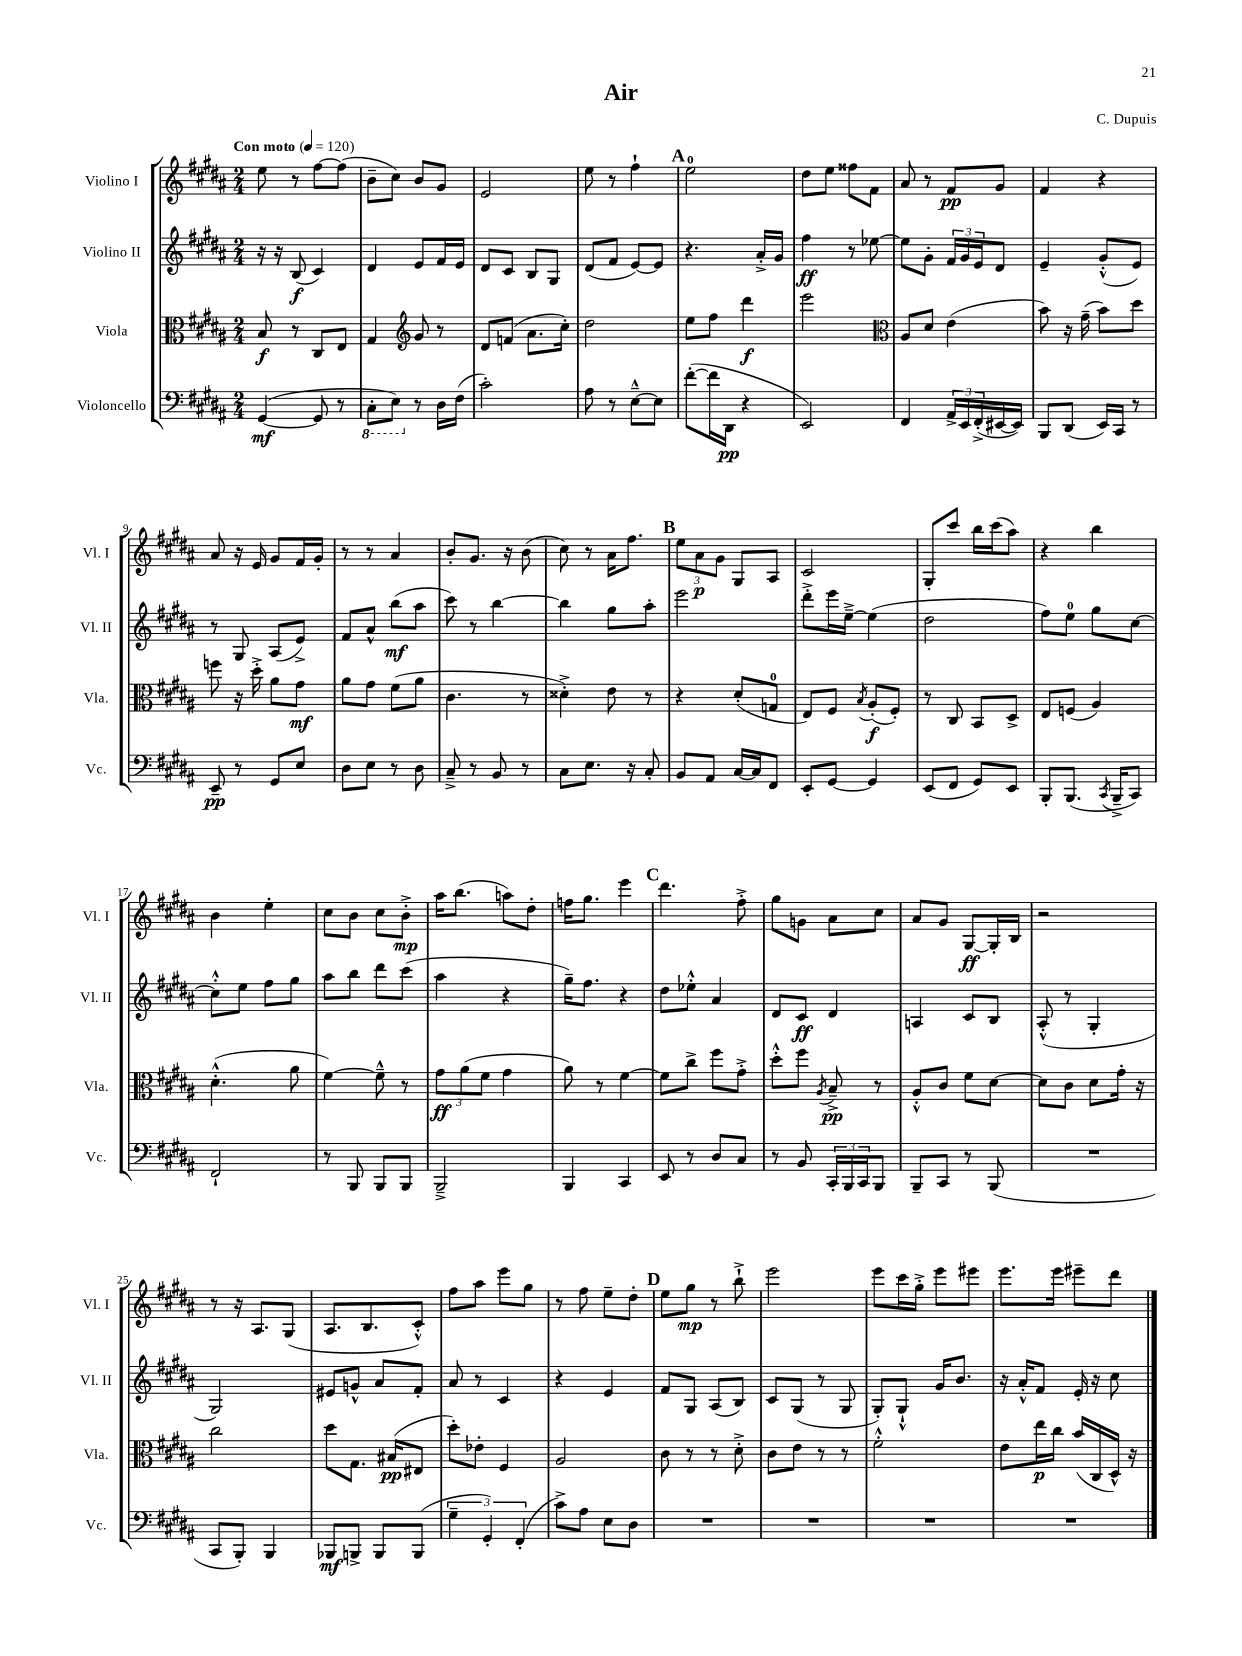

**kern	**kern	**kern	**kern
*staff4	*staff3	*staff2	*staff1
*clefF4	*clefC3	*clefG2	*clefG2
*k[f#c#g#d#a#]	*k[f#c#g#d#a#]	*k[f#c#g#d#a#]	*k[f#c#g#d#a#]
*M2/4	*M2/4	*M2/4	*M2/4
*MM120	*MM120	*MM120	*MM120
([4GG#/	8B/	16r	8ee\
.	.	16r	.
.	8r	(8B/	8r
8GG#/]	8C#/L	4c#/)	[8ff#\L
8r	8E/J	.	(8ff#\]J
=	=	=	=
8CC#'\L	4G#/	4d#/	8b~\L
8EE\J)	.	.	8cc#\J)
*	*clefG2	*	*
8r	8g#/	8e/L	8b/L
16D#\LL	8r	16f#/L	8g#/J
(16F#\JJ	.	16e/JJ	.
=	=	=	=
2c#'\)	8d#/L	8d#/L	2e/
.	(8f/J	8c#/J	.
.	8.a#\L	8B/L	.
.	.	8G#/J	.
.	16cc#'\Jk)	.	.
=	=	=	=
8A#\	2dd#\	(8d#/L	8ee\
8r	.	8f#/J	8r
[8E~^^\L	.	[8e/L)	4ff#`\
8E\]J	.	8e/]J	.
=	=	=	=
([8f#'\L	8ee\L	4.r	2ee\
16f#\]L	8ff#\J	.	.
16DD#\JJ	.	.	.
4r	4ddd#\	.	.
.	.	16a#'^/LL	.
.	.	16g#/JJ	.
=	=	=	=
2EE/)	2eee\	4ff#\	8dd#\L
.	.	.	8ee\J
.	.	8r	8ff##\L
.	.	[8ee-\	8f#\J
=	=	=	=
*	*clefC3	*	*
4FF#/	8A#/L	8ee-\]L	8a#/
.	8d#/J	8g#'\J	8r
24AA#^/LL	(4e\	24f#/LL	8f#/L
24EE/	.	24g#/	.
(24FF#'^/	.	24e/J	.
[16EE#/	.	8d#/J	8g#/J
16EE#/]JJ)	.	.	.
=	=	=	=
8BBB/L	8b\)	4e~/	4f#/
(8DD#/J	16r	.	.
.	(16g#~\	.	.
16EE/LL)	8b\L)	(8g#'^^/L	4r
16CC#/JJ	.	.	.
8r	8dd#\J	8e/J)	.
=	=	=	=
8EE~/	8ff\	8r	8a#/
8r	16r	8G#/	16r
.	16dd#'^\	.	16e/
8GG#/L	8a#\L	(8A#/L	8g#/L
8E/J	8g#\J	8e^/J)	16f#/L
.	.	.	16g#'/JJ
=	=	=	=
8D#\L	8a#\L	8f#/L	8r
8E\J	8g#\J	8a#^^/J	8r
8r	(8f#\L	(8bb\L	4a#/
8D#\	8a#\J	8aa#\J	.
=	=	=	=
8C#~^/	4.c#\	8ccc#\)	8b'/L
8r	.	8r	8.g#/J
8BB/	.	[4bb\	.
.	.	.	16r
8r	8r	.	(8b\
=	=	=	=
8C#\L	4d##'^\)	4bb\]	8cc#\)
8.E\J	.	.	8r
.	8e\	8gg#\L	16a#\LK
16r	.	.	8.ff#\J
8C#'/	8r	8aa#'\J	.
=	=	=	=
8BB/L	4r	2eee\	12ee\L
.	.	.	12a#\
8AA#/J	.	.	.
.	.	.	12g#\J
[16C#/LL	(8d#'/L	.	8G#/L
16C#/]J	.	.	.
8FF#/J	8G/J	.	8A#/J
=	=	=	=
8EE'/L	8E/L)	8ddd#'^\L	2c#/
[8GG#/J	8F#/J	16eee\L	.
.	.	[16ee~^\JJ	.
.	8qB/	.	.
4GG#/]	(8A#'/L	(4ee\]	.
.	8F#'/J)	.	.
=	=	=	=
(8EE/L	8r	2dd#\	8G#'/L
8FF#/J	8C#/	.	8ccc#/J
8GG#/L)	8BB/L	.	16bb\LL
.	.	.	(16ccc#\J
8EE/J	8D#^/J	.	8aa#\J)
=	=	=	=
8BBB'/L	8E/L	8ff#\L)	4r
(8.BBB/J	(8F/J	8ee\J	.
.	4A#/)	8gg#\L	4bb\
8qCC#/	.	.	.
16BBB~^/LK	.	.	.
8CC#/J)	.	[8cc#\J	.
=	=	=	=
2FF#`/	(4.d#'^^\	8cc#'^^\]L	4b\
.	.	8ee\J	.
.	.	8ff#\L	4ee'\
.	8a#\	8gg#\J	.
=	=	=	=
8r	[4f#\)	8aa#\L	8cc#\L
8BBB/	.	8bb\J	8b\J
8BBB/L	8f#~^^\]	8ddd#\L	8cc#\L
8BBB/J	8r	(8ccc#\J	8b'^\J
=	=	=	=
2BBB~^/	12g#\L	4aa#\	16aa#\LK
.	.	.	(8.bb\J
.	(12a#\	.	.
.	12f#\J	.	.
.	4g#\	4r	8aa\L)
.	.	.	8dd#'\J
=	=	=	=
4BBB/	8a#\)	16gg#~\LK)	16ff\LK
.	.	8.ff#\J	8.gg#\J
.	8r	.	.
4CC#/	[4f#\	4r	4eee\
=	=	=	=
8EE/	8f#\]L	8dd#\L	4.ddd#\
8r	8cc#^\J	8ee-'^^\J	.
8D#/L	8ff#\L	4a#/	.
8C#/J	8g#'^\J	.	8ff#'^\
=	=	=	=
8r	8dd#'^^\L	8d#/L	8gg#\L
8BB/	8ff#\J	8c#/J	8g\J
.	8qA#/	.	.
24CC#'/LL	8B~^/	4d#/	8a#\L
24BBB/	.	.	.
24CC#/J	.	.	.
8BBB/J	8r	.	8cc#\J
=	=	=	=
8BBB~/L	8A#'^^/L	4A/	8a#/L
8CC#/J	8c#/J	.	8g#/J
8r	8f#\L	8c#/L	[8G#/L
(8BBB/	[8d#\J	8B/J	16G#'/]L
.	.	.	16B/JJ
=	=	=	=
2r	8d#\]L	(8A#'^^/	2r
.	8c#\J	8r	.
.	8d#\L	4G#'/	.
.	16g#'\Jk	.	.
.	16r	.	.
=	=	=	=
8CC#/L	2cc#\	2G#/)	8r
8BBB'/J)	.	.	16r
.	.	.	8.A#/L
4BBB/	.	.	.
.	.	.	(8G#/J
=	=	=	=
8BBB-/L	8dd#\L	8e#/L	8.A#/L
8BBB^/J	8.G#\J	8g^^/J	.
.	.	.	8.B/
8BBB/L	.	8a#/L	.
.	(16B#/LK	.	.
(8BBB/J	8E#/J	8f#'/J	8c#'^^/J)
=	=	=	=
6G#~\	8dd#'\L)	8a#/	8ff#\L
.	8e-'\J	8r	8aa#\J
6GG#'/)	.	.	.
.	4F#/	4c#/	8eee\L
(6FF#'/	.	.	.
.	.	.	8gg#\J
=	=	=	=
8c#^\L)	2A#/	4r	8r
8A#\J	.	.	8ff#\
8E\L	.	4e/	8ee~\L
8D#\J	.	.	8dd#'\J
=	=	=	=
2r	8c#\	8f#/L	8ee\L
.	8r	8G#/J	8gg#\J
.	8r	(8A#/L	8r
.	8d#'^\	8B/J)	8bb`^\
=	=	=	=
2r	8c#\L	8c#/L	2eee\
.	8e\J	(8G#/J	.
.	8r	8r	.
.	8r	8G#/	.
=	=	=	=
2r	2f#'^^\	8G#'/L)	8eee\L
.	.	8G#`^^/J	16ccc#\L
.	.	.	16gg#'^\JJ
.	.	16g#/LK	8eee\L
.	.	8.b/J	.
.	.	.	8eee#\J
=	=	=	=
2r	8e\L	16r	8.eee\L
.	.	16a#'^^/LK	.
.	16ee\L	8f#/J	.
.	16cc#\JJ	.	16eee\Jk
.	(16b/LL	16e'/	8eee#~\L
.	16C#/	16r	.
.	16D#^^/JJ)	8cc#\	8ddd#\J
.	16r	.	.
==	==	==	==
*-	*-	*-	*-
